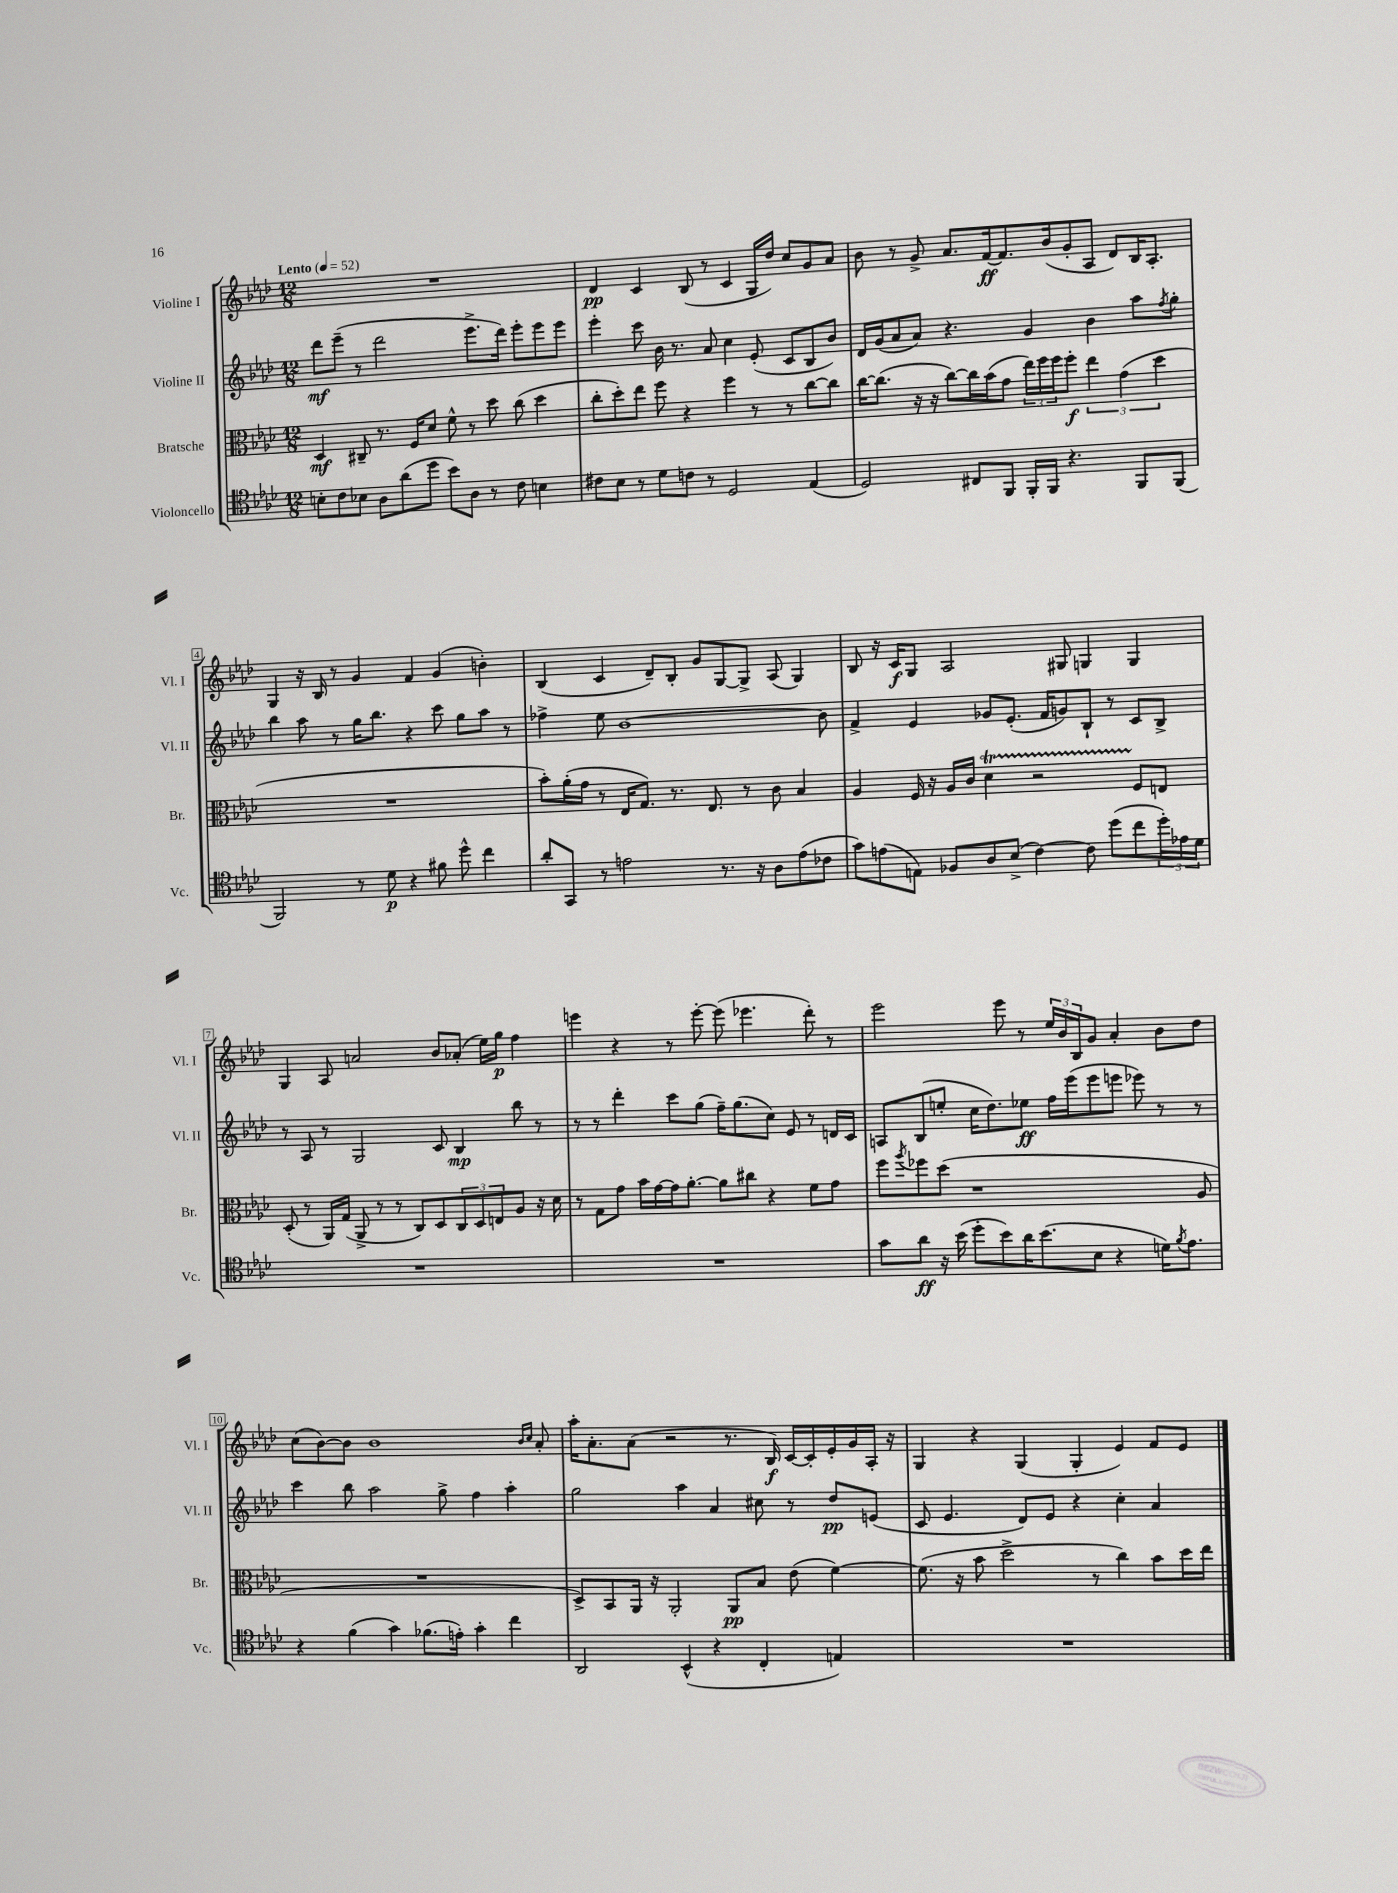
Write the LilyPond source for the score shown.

<<
\new StaffGroup <<
\new Staff = "s0" \with { instrumentName = "Violine I" shortInstrumentName = "Vl. I" } {
    \clef treble \key aes \major \numericTimeSignature \time 12/8 \tempo "Lento" 4 = 52
    R1. |
    des'4\pp c'4 bes8( r8 c'4 g16 des''16) c''8 g'8 aes'8 |
    bes'8 r8 g'8-> aes'8. f'16~\ff f'8. bes'16( g'8-. aes8 des'8) bes16 aes8.-. |
    g4 r16 bes16 r8 g'4 f'4 g'4( b'4-.) |
    bes4( c'4 des'8--) bes8-. g'8 g8~ g8-> aes8( g4) |
    bes8 r16 c'16\f g8 aes2 gis8 g4 g4 |
    g4 aes8 a'2 bes'8 aes'8-.( ees''16) g''16\p f''4 |
    e'''4 r4 r8 e'''8~-. e'''8( ees'''4. des'''8-.) r8 |
    ees'''2 ees'''8 r8 \tuplet 3/2 { ees''16 bes'16 bes16 } g'8 aes'4-. bes'8 des''8 |
    c''8( bes'8~) bes'8 bes'1 \grace { bes'16 c''16 } aes'8-. |
    aes''16-. aes'8.-. aes'8( r2 r8. bes16\f) c'16~ c'16-. ees'16-. g'16 aes16-. r16 |
    g4 r4 g4( g4-. ees'4) f'8 ees'8 \bar "|." |
}
\new Staff = "s1" \with { instrumentName = "Violine II" shortInstrumentName = "Vl. II" } {
    \clef treble \key aes \major \numericTimeSignature \time 12/8
    des'''8\mf ees'''8--( r8 des'''2 ees'''8.-> des'''16) ees'''8-. ees'''8 ees'''8 |
    ees'''4-. c'''8 bes'16 r8. aes'8 c''4 ees'8-.( c'8 bes8 bes'8) |
    des'16 g'16( aes'8 aes'8) r4. g'4 bes'4 aes''8 \acciaccatura { f''8 } g''8-. |
    bes''4 aes''8 r8 g''16 bes''8. r4 c'''8 g''8 aes''8 r8 |
    fes''4-> ees''8 bes'1~ bes'8 |
    f'4-> ees'4 ges'8 ees'8.-.( f'16 g'8) bes8-! r8 c'8 bes8-> |
    r8 aes8 r8 g2 c'8 bes4\mp bes''8 r8 |
    r8 r8 des'''4-. c'''8 g''8( f''16--) g''8.( c''8) ees'8 r8 d'16 c'16 |
    a8 bes8( e''8-. c''16 des''8.) ees''8\ff f''16 ees'''16( ees'''8 e'''8 ees'''8) r8 r8 |
    c'''4 bes''8 aes''2 g''8-> f''4 aes''4-. |
    g''2 aes''4 aes'4 cis''8 r8 des''8\pp e'8( |
    c'8 ees'4. des'8) ees'8 r4 c''4-. aes'4 \bar "|." |
}
\new Staff = "s2" \with { instrumentName = "Bratsche" shortInstrumentName = "Br." } {
    \clef alto \key aes \major \numericTimeSignature \time 12/8
    des4\mf cis8-- r8. f16 des'8 f'8-^ r8 des''8 c''8( des''4 |
    c''8-. des''8-.) ees''8 f''8 r4 f''4 r8 r8 c''8~ c''8 |
    c''16~ c''8.( r16 r16 c''8~) c''16 bes'16( g'8 \tuplet 3/2 { ees''16) f''16 f''16 } f''8-.\f \tuplet 3/2 { ees''4 g'4( des''4 } |
    R1. |
    bes'8-.) aes'16-.( g'16 r8 ees16 g8.) r8. ees8. r8 c'8 bes4 |
    aes4 f16 r16 aes16 c'16 des'4\startTrillSpan r2 f8\stopTrillSpan e8 |
    des8-.( r8 aes,16) g16( aes,8-> r8 r8 c8) des8 \tuplet 3/2 { c8 des8 e8 } aes8 r16 des'16 |
    r8 g8 g'8 bes'16 g'16~ g'16 aes'8.~-. aes'8 cis''8 r4 f'8 g'8 |
    f''8 \acciaccatura { aes''8 } fes''8 des''8( r1 aes8 |
    R1. |
    des8->) bes,8 aes,16 r16 aes,2-. aes,8\pp bes8 ees'8( f'4~) |
    f'8.( r16 bes'8 des''2-> r8 c''4) bes'8 des''16 ees''16 \bar "|." |
}
\new Staff = "s3" \with { instrumentName = "Violoncello" shortInstrumentName = "Vc." } {
    \clef tenor \key aes \major \numericTimeSignature \time 12/8
    b8-. c'8 bes8 aes8 aes'8( des''8 bes'8) aes8 r8 c'8 b4 |
    cis'8 bes8 r8 des'8 c'8 r8 des2 ees4( |
    des2) cis8 f,8 f,16-. f,16 r4. f,8 f,8( |
    f,2) r8 des'8\p r4 fis'8 des''8-^ c''4 |
    aes'8-. g,8 r8 e'2 r8. r16 aes8 e'8( ces'8 |
    g'8) e'8( e8) fes8 aes8 bes8->( c'4~) c'8 des''8( c''8 \tuplet 3/2 { des''16-.) ees'16 des'16 } |
    R1. |
    R1. |
    g'8 aes'8\ff r16 bes'16( des''8-. bes'8) aes'16 bes'8.( bes8 r4 d'16) \acciaccatura { f'8 } ees'8. |
    r4 f'4( g'4) fes'8.( e'16-.) g'4-. c''4 |
    aes,2 bes,4-^( r4 c4-. e4) |
    R1. \bar "|." |
}
>>
>>
\layout { \context { \Score \override BarNumber.stencil = #(make-stencil-boxer 0.1 0.3 ly:text-interface::print) } }
